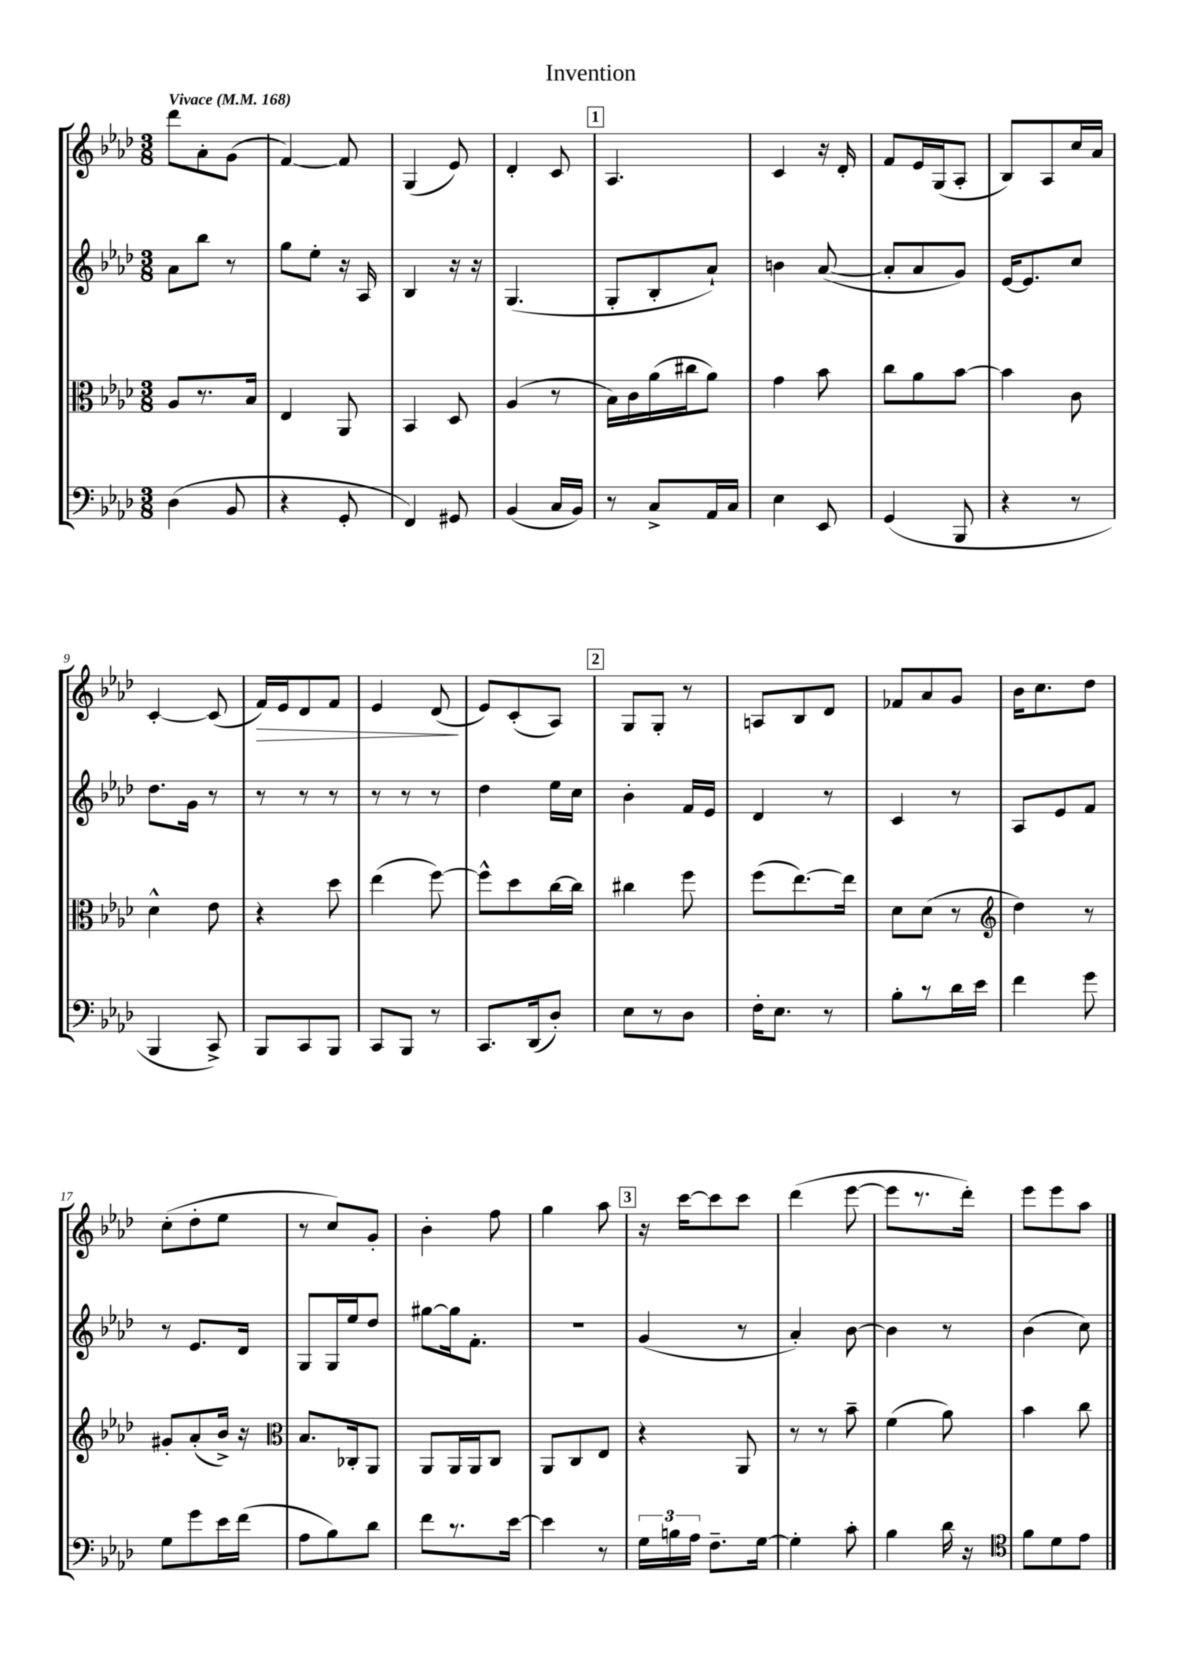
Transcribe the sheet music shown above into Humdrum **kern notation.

**kern	**kern	**kern	**kern
*staff4	*staff3	*staff2	*staff1
*clefF4	*clefC3	*clefG2	*clefG2
*k[b-e-a-d-]	*k[b-e-a-d-]	*k[b-e-a-d-]	*k[b-e-a-d-]
*M3/8	*M3/8	*M3/8	*M3/8
*MM168	*MM168	*MM168	*MM168
(4D-\	8A-/L	8a-\L	8ddd-\L
.	8.r	8bb-\J	8a-'\
8BB-/	.	8r	(8g\J
.	16B-/Jk	.	.
=	=	=	=
4r	4E-/	8gg\L	[4f/)
.	.	8ee-'\J	.
8GG'/	8AA-/	16r	8f/]
.	.	16A-/	.
=	=	=	=
4FF/)	4BB-/	4B-/	(4G/
8GG#/	8D-/	16r	8e-/)
.	.	16r	.
=	=	=	=
(4BB-/	(4A-/	(4.G/	4d-'/
16C/LL	8r	.	8c/
16BB-/JJ)	.	.	.
=	=	=	=
8r	16B-\LL)	8G'/L	4.A-/
.	16c\	.	.
8C^/L	(16a-\	8B-'/	.
.	16cc#\J	.	.
16AA-/L	8a-\J)	8a-`/J)	.
16C/JJ	.	.	.
=	=	=	=
4E-\	4g\	4b\	4c/
8EE-/	8b-\	([8a-/	16r
.	.	.	16d-'/
=	=	=	=
(4GG/	8cc\L	8a-'/]L	8f/L
.	8a-\	8a-/	16e-/L
.	.	.	(16G/J
8BBB-/	[8b-\J	8g/J)	8A-'/J
=	=	=	=
4r	4b-\]	[16e-/LK	8B-/L)
.	.	8.e-/]	.
.	.	.	8A-/
8r	8c\	8cc/J	16cc/L
.	.	.	16a-/JJ
=	=	=	=
4BBB-/	4d-^^\	8.dd-\L	[4c'/
.	.	16g\Jk	.
8CC^/)	8e-\	8r	(8c/]
=	=	=	=
8BBB-/L	4r	8r	16f/LL)
.	.	.	16e-/J
8CC/	.	8r	8d-/
8BBB-/J	8dd-\	8r	8f/J
=	=	=	=
8CC/L	(4ee-\	8r	4e-/
8BBB-/J	.	8r	.
8r	[8ff\)	8r	(8d-/
=	=	=	=
8.CC/L	8ff^^\]L	4dd-\	8e-/L)
.	8dd-\	.	(8c'/
(16DD-/k	.	.	.
8D-'/J)	[16cc\L	16ee-\LL	8A-/J)
.	16cc\]JJ	16cc\JJ	.
=	=	=	=
8E-\L	4cc#\	4b-'\	8G/L
8r	.	.	8G'/J
8D-\J	8ff\	16f/LL	8r
.	.	16e-/JJ	.
=	=	=	=
16F'\LK	(8ff\L	4d-/	8A/L
8.E-\J	.	.	.
.	[8.ee-\)	.	8B-/
8r	.	8r	8d-/J
.	16ee-\]Jk	.	.
=	=	=	=
8B-'\L	8d-\L	4c/	8f-/L
8r	(8d-\J	.	8a-/
16d-\L	8r	8r	8g/J
16e-\JJ	.	.	.
=	=	=	=
*	*clefG2	*	*
4f\	4dd-\)	8A-/L	16b-\LK
.	.	.	8.cc\
.	.	8e-/	.
8g\	8r	8f/J	8dd-\J
=	=	=	=
8G\L	8g#'/L	8r	(8cc'\L
8g\	(8a-'/	8.e-/L	8dd-'\
16e-\L	16b-^/Jk)	.	8ee-\J
(16f\JJ	16r	16d-/Jk	.
=	=	=	=
*	*clefC3	*	*
8A-\L	8.B-/L	8G/L	8r
8B-\)	.	16G/L	8cc/L)
.	16C-'/k	16ee-/J	.
8d-\J	8AA-/J	8dd-/J	8g'/J
=	=	=	=
8f\L	8AA-/L	[8gg#\L	4b-'\
8.r	16AA-/L	16gg#\]k	.
.	16AA-/J	8.f'\J	.
.	8C/J	.	8ff\
[16e-\Jk	.	.	.
=	=	=	=
4e-\]	8AA-/L	4.r	4gg\
.	8C/	.	.
8r	8E-/J	.	8aa-\
=	=	=	=
24G\LL	4r	(4g/	16r
24B\	.	.	.
.	.	.	[16ccc\LK
24A-\JJ	.	.	.
8.F~\L	.	.	8ccc\]
.	8AA-/	8r	8ccc\J
[16G\Jk	.	.	.
=	=	=	=
4G'\]	8r	4a-'/)	(4ddd-\
.	8r	.	.
8c'\	8b-~\	[8b-\	[8eee-\
=	=	=	=
4B-\	(4f\	4b-\]	8eee-\]L
.	.	.	8.r
16d-\	8a-\)	8r	.
16r	.	.	16ddd-'\Jk)
=	=	=	=
*clefC4	*	*	*
8f\L	4b-\	(4b-\	8eee-\L
8d-\	.	.	8eee-\
8e-\J	8cc\	8cc\)	8aa-\J
==	==	==	==
*-	*-	*-	*-
